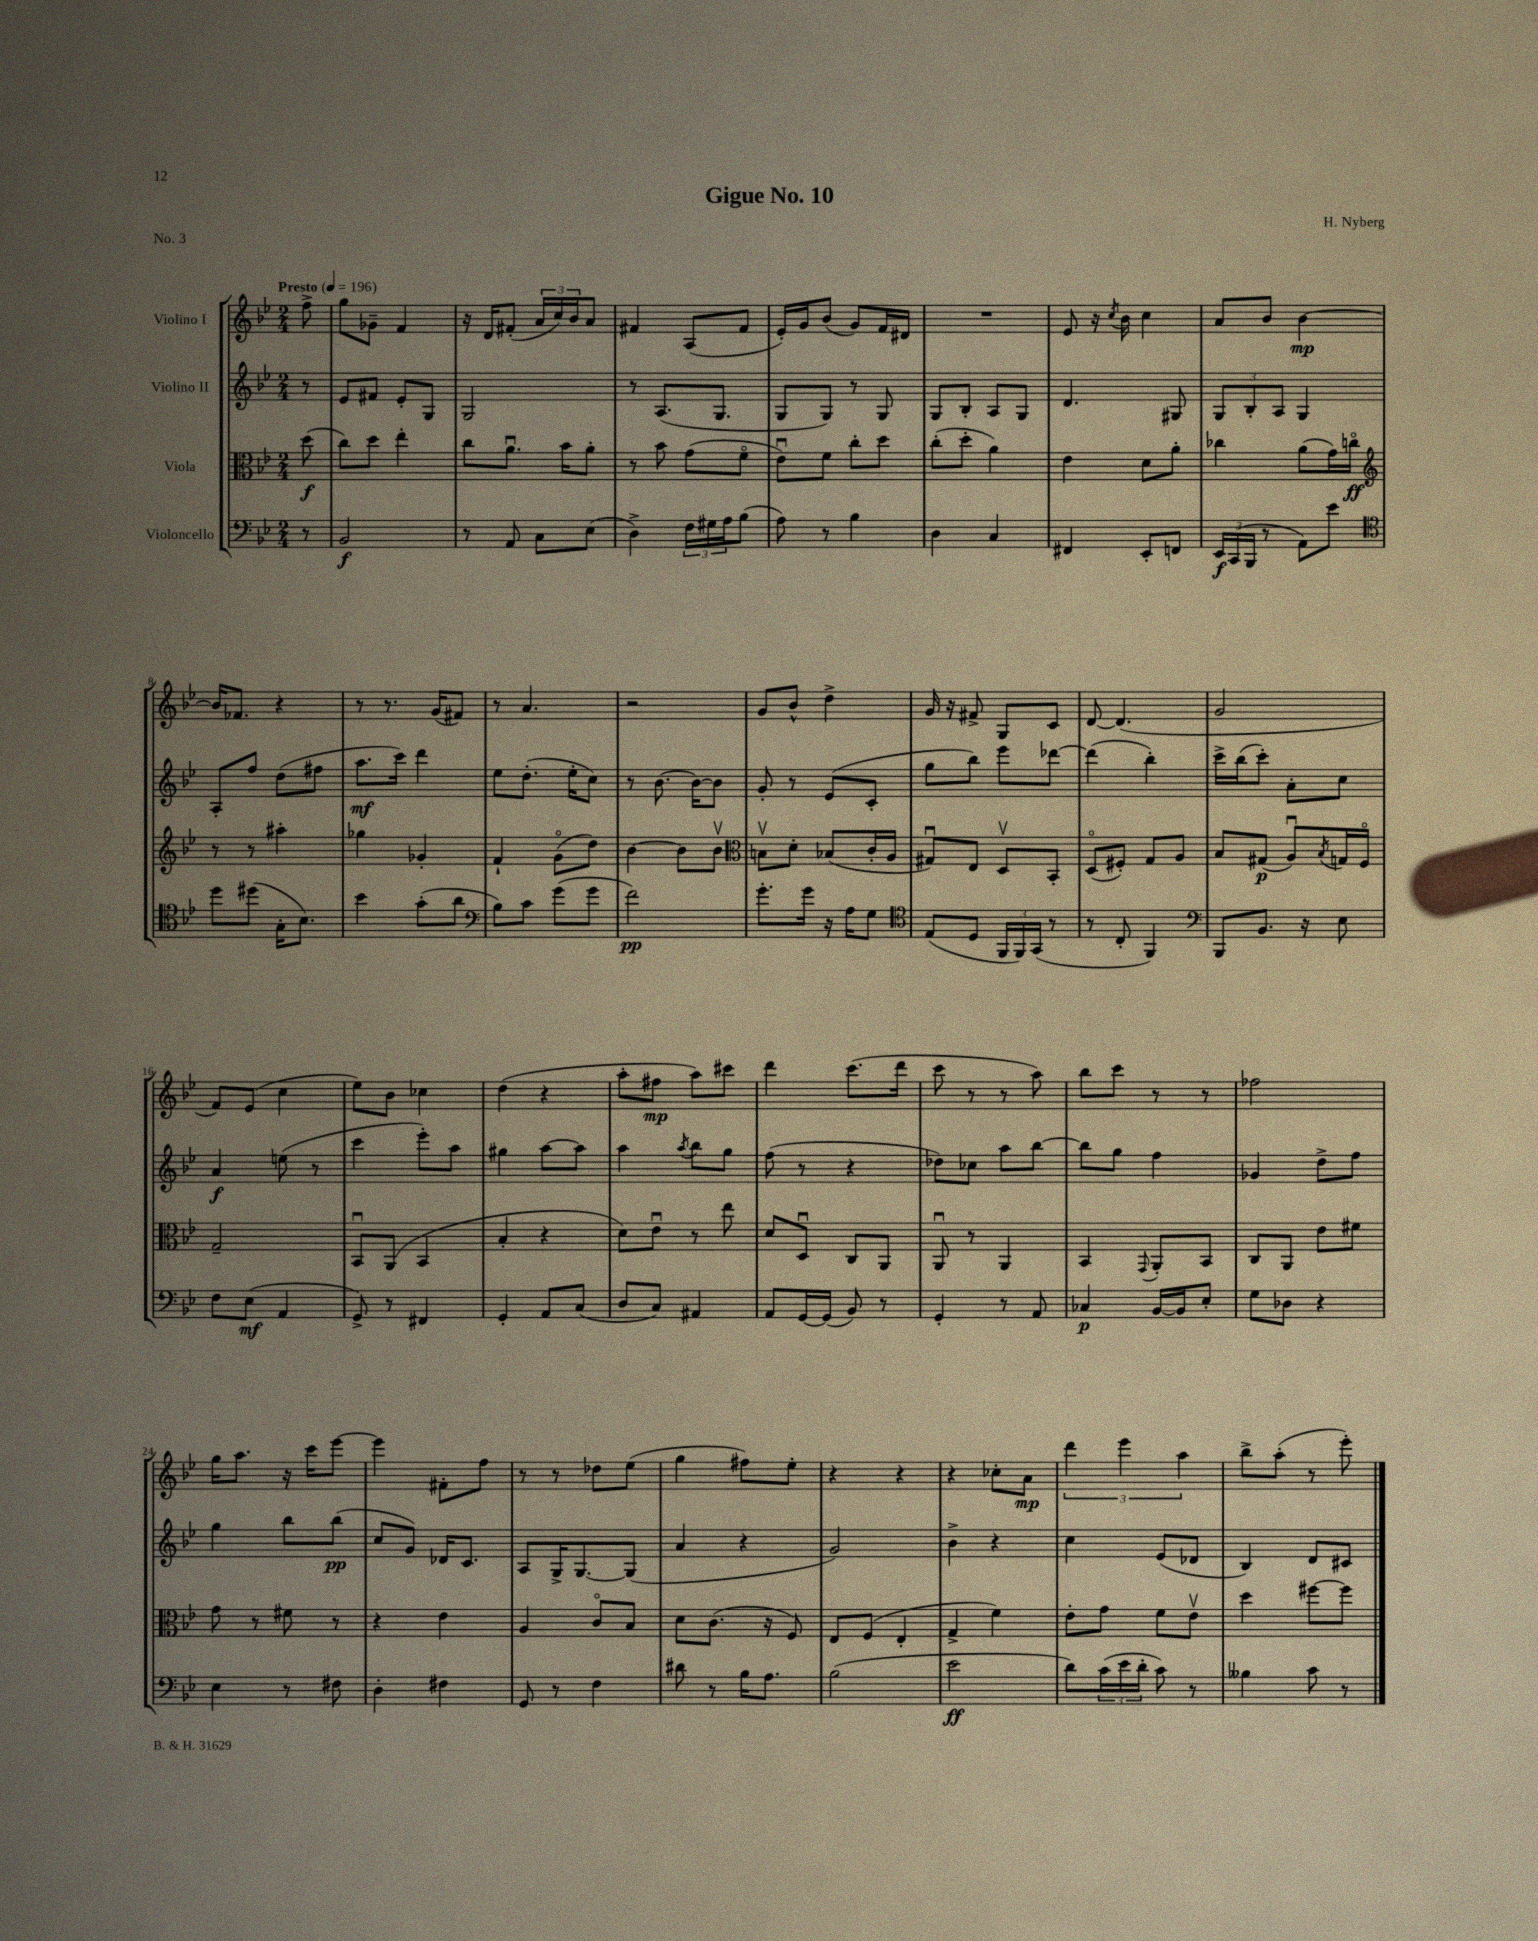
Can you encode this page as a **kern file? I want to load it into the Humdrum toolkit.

**kern	**kern	**kern	**kern
*staff4	*staff3	*staff2	*staff1
*clefF4	*clefC3	*clefG2	*clefG2
*k[b-e-]	*k[b-e-]	*k[b-e-]	*k[b-e-]
*M2/4	*M2/4	*M2/4	*M2/4
*MM196	*MM196	*MM196	*MM196
8r	(8dd	8r	8ff^
=	=	=	=
2BB-	8cc)	8e-	8gg
.	8dd	8f#	8g-~
.	4ee-'	8e-'	4f
.	.	8G	.
=	=	=	=
8r	8cc	2G	16r
.	.	.	16d
8AA	8.au	.	(8f#'
8C	.	.	24a
.	.	.	24cc)
.	16b-	.	.
.	.	.	24b-
(8E-	8a'	.	8a
=	=	=	=
4D^)	8r	8r	4f#
.	8b-	(8.A	.
24F	(8g	.	(8A
24G#	.	.	.
.	.	8.G	.
24A	.	.	.
(8B-	8fo	.	8f#
=	=	=	=
8A)	8e-u)	8G	16e-')
.	.	.	16g
8r	8f	8G)	(8b-
4B-	8cc'	8r	8g)
.	8dd	8G	16f
.	.	.	16d#
=	=	=	=
4D	(8cc'	8G	2r
.	8dd'	8B-'	.
4C	4a)	8A	.
.	.	8G	.
=	=	=	=
4FF#	4e-	4.d	8e-
.	.	.	16r
.	.	.	8qcc
.	.	.	16b-
8EE-'	8d	.	4cc
8FF	8a'	8G#	.
=	=	=	=
24EE-	4cc-	12G	8a
(24CC	.	.	.
24BBB-	.	12B-'	.
8r	.	.	8b-
.	.	12A	.
8AA)	(8a	4G	[4b-
8e-	16g)	.	.
.	16cco	.	.
=	=	=	=
*clefC4	*clefG2	*	*
8dd	8r	8A'	16b-]
.	.	.	8.f-
(8dd#	8r	8ff	.
16G'	4aa#'	(8dd	4r
8.B-)	.	.	.
.	.	8ff#	.
=	=	=	=
4b-	4gg-	8.aa	8r
.	.	.	8.r
.	.	16ccc)	.
(8g'	4g-'	4ddd	.
.	.	.	(16g
8a	.	.	8f#)
=	=	=	=
*clefF4	*	*	*
8B-)	4f`	8ee-	8r
8c	.	(8.dd'	4.a
(8g	(8go	.	.
.	.	16ee-'	.
8g	8dd)	8cc)	.
=	=	=	=
2f)	[4b-	8r	2r
.	.	[8.b-	.
.	8b-]	.	.
.	.	16b-_	.
.	8b-v	8b-]	.
=	=	=	=
*	*clefC3	*	*
8.g'	8Bv	8g'	8g
.	8d'	8r	8b-^^
16g	.	.	.
16r	(8B-	(8e-	4dd^
16A	.	.	.
8G	16c'	8c'	.
.	16A	.	.
=	=	=	=
*clefC4	*	*	*
(8E-	8G#u)	8gg	16g
.	.	.	16r
8D	8E-	8bb-)	8f#^
24FF	8Dv	8eee-	8G
24FF)	.	.	.
(24GG	.	.	.
8r	8BB-'	[8ddd-	8c
=	=	=	=
8r	(8Do	(4ddd-]	[8d
8C'	8F#')	.	(4.d]
4FF)	8G	4bb-')	.
.	8A	.	.
=	=	=	=
*clefF4	*	*	*
8BBB-	8B-	16ccc^	2g
.	.	(16bb-	.
8.BB-	(8G#	8ccc')	.
.	8Au)	8a'	.
16r	.	.	.
.	8qB-	.	.
8E-	16G	8cc	.
.	16Fo	.	.
=	=	=	=
8F	2G~	4a	8f)
(8E-	.	.	(8e-
4AA	.	(8ee	4cc
.	.	8r	.
=	=	=	=
8GG^)	8BB-u	4ccc	8ee-)
8r	(8AA	.	8b-
4FF#	4BB-	8eee-')	4cc-
.	.	8aa	.
=	=	=	=
4GG'	4B-'	4gg#	(4dd
8AA	4r	[8aa	4r
(8C	.	8aa]	.
=	=	=	=
8D	8d)	4aa	8aa'
8C)	8e-u	.	8ff#
.	.	8qaa	.
4AA#	8r	8bb-	8aa)
.	8ee-	8gg	8ccc#
=	=	=	=
8AA	8d	(8ff	4ddd
[16GG	8Du	8r	.
(16GG]	.	.	.
8BB-)	8C	4r	(8.ccc
8r	8AA	.	.
.	.	.	16ddd
=	=	=	=
4GG'	8AAu	8dd-)	8ccc
.	8r	8cc-	8r
8r	4AA	8aa	8r
8AA	.	[8bb-	8aa)
=	=	=	=
4C-	4BB-	8bb-]	8bb-
.	.	8gg	8ccc
.	8qqGG	.	.
[16BB-	8AA'	4ff	8r
16BB-]	.	.	.
8E-'	8BB-	.	8r
=	=	=	=
8G	8C	4g-	2ff-
8D-	8AA	.	.
4r	8e-	8dd^	.
.	8f#	8ff	.
=	=	=	=
4E-	8g	4gg	16gg
.	.	.	8.aa
.	8r	.	.
8r	8f#	8bb-	16r
.	.	.	16ccc
8F#	8r	(8bb-	[8eee-
=	=	=	=
4D'	4r	8cc	4eee-]
.	.	8g)	.
4F#	4e-	16d-	8f#'
.	.	8.c	.
.	.	.	8ff
=	=	=	=
8GG	4A	8A	8r
8r	.	16G^	8r
.	.	[8.G	.
4F	8co	.	8dd-
.	8B-	(8G]	(8ee-
=	=	=	=
8d#	8d	4a	4gg
8r	(8.c	.	.
16B-	.	4r	8ff#)
8.A	16r	.	.
.	8F)	.	8ee-'
=	=	=	=
(2B-	8E-	2g)	4r
.	(8F	.	.
.	4E-'	.	4r
=	=	=	=
2e-	4G^	4b-^	4r
.	4f)	4r	8cc-'
.	.	.	8a
=	=	=	=
8d)	8e-'	4cc	6ddd
(24c	8g	.	.
24e-	.	.	6eee-
24d'	.	.	.
8c)	8f	(8e-	.
.	.	.	6aa
8r	8e-v	8d-	.
=	=	=	=
4B--	4dd	4B-)	8bb-^
.	.	.	(8aa'
8c	[8ff#	8d	8r
8r	8ff#]	8c#	8eee-')
==	==	==	==
*-	*-	*-	*-
